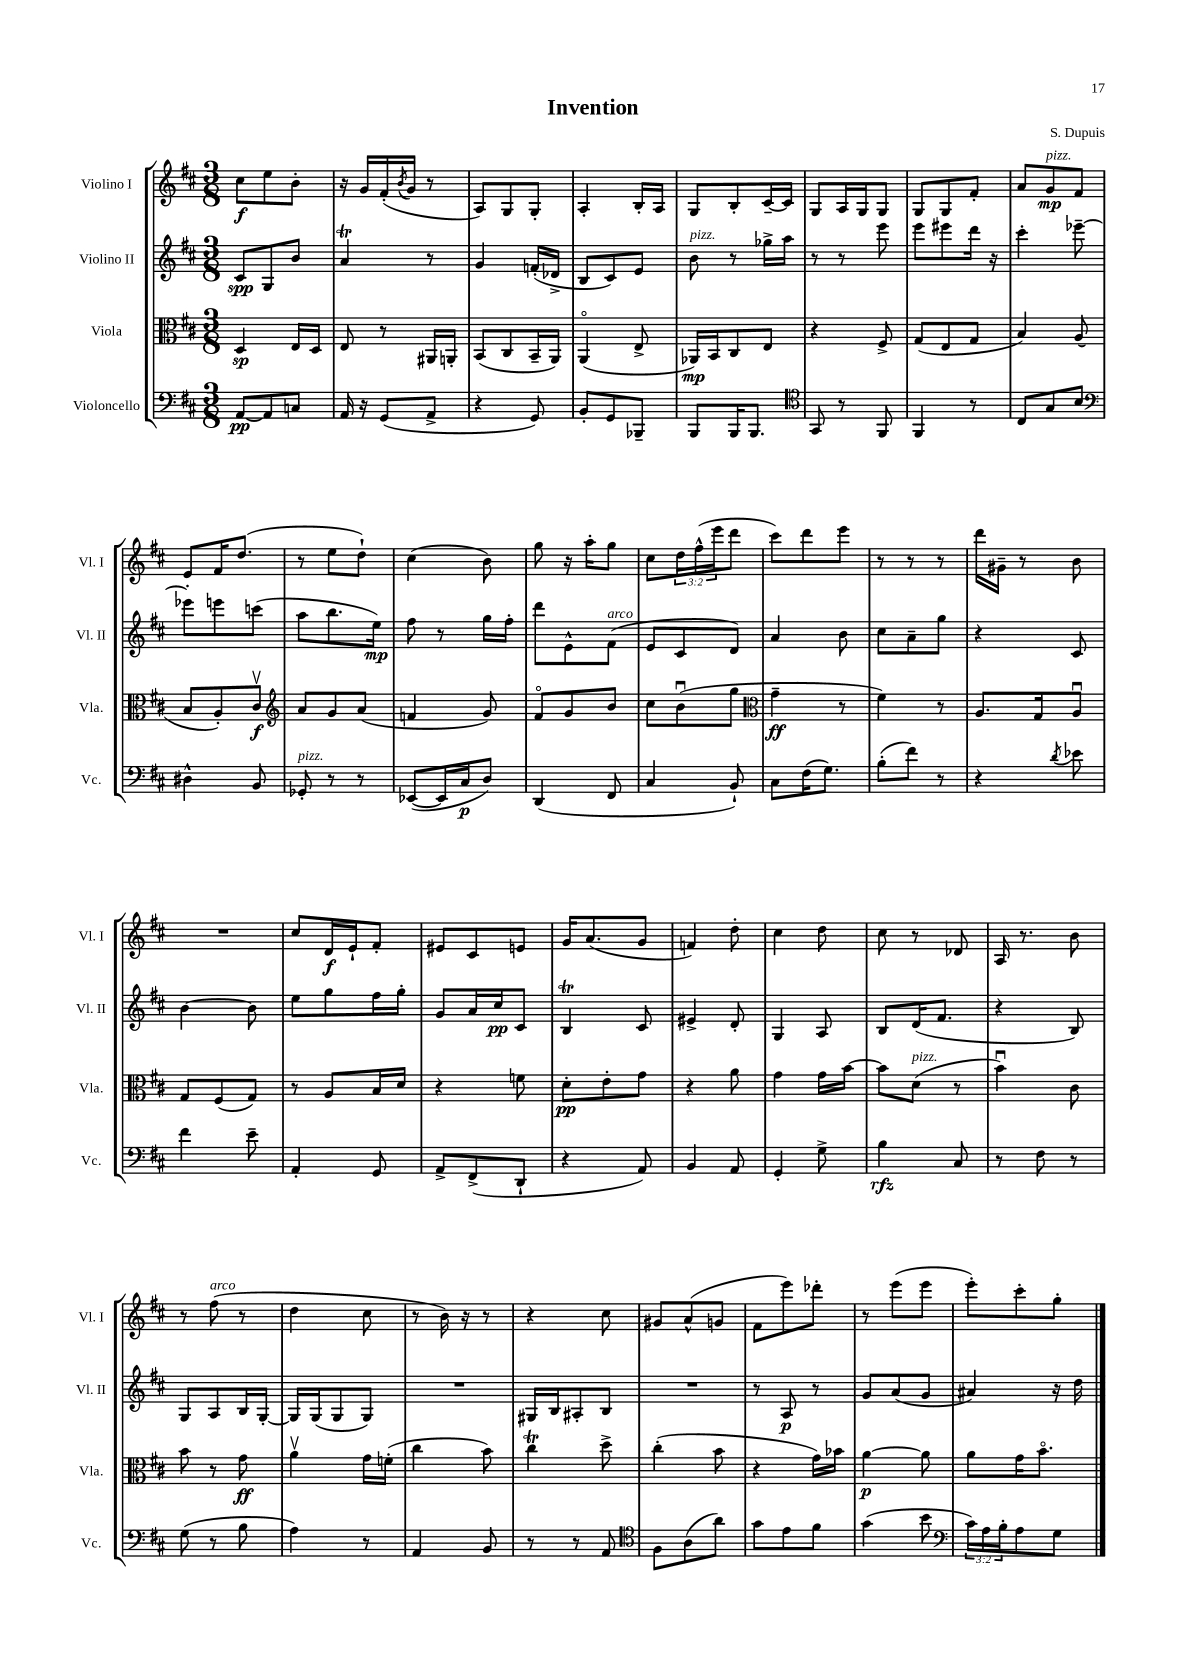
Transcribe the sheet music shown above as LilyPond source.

\header { title = "Invention" composer = "S. Dupuis" }
<<
\new StaffGroup <<
\new Staff = "s0" \with { instrumentName = "Violino I" shortInstrumentName = "Vl. I" } {
    \clef treble \key d \major \numericTimeSignature \time 3/8 \override Staff.TupletNumber.text = #tuplet-number::calc-fraction-text
    cis''8\f e''8 b'8-. |
    r16 g'16 fis'16-.( \acciaccatura { b'8 } g'16 r8 |
    a8) g8 g8-. |
    a4-. b16-. a16 |
    g8 b8-. cis'16~-- cis'16 |
    g8 a16 g16 g8 |
    g8 g8 fis'8-. |
    a'8 g'8\mp^\markup { \italic "pizz." } fis'8 |
    e'8 fis'16 d''8.( |
    r8 e''8 d''8-!) |
    cis''4( b'8) |
    g''8 r16 a''16-. g''8 |
    cis''8 \tuplet 3/2 { d''16 fis''16-^( e'''16 } d'''8 |
    cis'''8) d'''8 e'''8 |
    r8 r8 r8 |
    d'''16 gis'16-- r8 b'8 |
    R4. |
    cis''8 d'16\f e'16-! fis'8-. |
    eis'8 cis'8 e'8 |
    g'16 a'8.( g'8 |
    f'4) d''8-. |
    cis''4 d''8 |
    cis''8 r8 des'8 |
    a16 r8. b'8 |
    r8 fis''8^\markup { \italic "arco" }( r8 |
    d''4 cis''8 |
    r8 b'16) r16 r8 |
    r4 cis''8 |
    gis'8 a'8-^( g'8 |
    fis'8 e'''8) des'''8-. |
    r8 e'''8( e'''8 |
    e'''8-.) cis'''8-. g''8-. \bar "|." |
}
\new Staff = "s1" \with { instrumentName = "Violino II" shortInstrumentName = "Vl. II" } {
    \clef treble \key d \major \numericTimeSignature \time 3/8
    cis'8\spp g8 b'8 |
    a'4\trill r8 |
    g'4 f'16-.( des'16-> |
    b8 cis'8) e'8 |
    b'8^\markup { \italic "pizz." } r8 ges''16-> a''16 |
    r8 r8 e'''8 |
    e'''8 eis'''8 d'''16 r16 |
    cis'''4-. ees'''8~-- |
    ees'''8-. e'''8 c'''8( |
    a''8 b''8. e''16\mp) |
    fis''8 r8 g''16 fis''16-. |
    d'''8 e'8-^ fis'8^\markup { \italic "arco" }( |
    e'8 cis'8 d'8) |
    a'4 b'8 |
    cis''8 a'8-- g''8 |
    r4 cis'8 |
    b'4~ b'8 |
    e''8 g''8 fis''16 g''16-. |
    g'8 a'16 cis''16\pp cis'8 |
    b4\trill cis'8 |
    eis'4-> d'8-. |
    g4 a8 |
    b8 d'16( fis'8. |
    r4 b8) |
    g8 a8 b16 g16~-. |
    g16 g16( g8 g8) |
    R4. |
    gis16 b16 ais8-. b8 |
    R4. |
    r8 a8\p r8 |
    g'8 a'8( g'8 |
    ais'4) r16 d''16 \bar "|." |
}
\new Staff = "s2" \with { instrumentName = "Viola" shortInstrumentName = "Vla." } {
    \clef alto \key d \major \numericTimeSignature \time 3/8
    d4\sp e16 d16 |
    e8 r8 ais,16 a,16-. |
    b,8( cis8 b,16-- a,16) |
    a,4\flageolet( e8-> |
    aes,16\mp) b,16 cis8 e8 |
    r4 fis8-> |
    g8( e8 g8 |
    b4) a8( |
    b8 a8-.) cis'8\upbow\f |
    \clef treble a'8 g'8 a'8( |
    f'4 g'8) |
    fis'8\flageolet g'8 b'8 |
    cis''8 b'8\downbow( g''8 |
    \clef alto g'4--\ff r8 |
    fis'4) r8 |
    a8. g16 a8\downbow |
    g8 fis8( g8) |
    r8 a8 b16 d'16 |
    r4 f'8 |
    d'8-.\pp e'8-. g'8 |
    r4 a'8 |
    g'4 g'16 b'16~ |
    b'8 d'8^\markup { \italic "pizz." }( r8 |
    b'4\downbow) cis'8 |
    b'8 r8 g'8\ff |
    a'4\upbow g'16 f'16-.( |
    cis''4 b'8) |
    cis''4\trill d''8-> |
    cis''4-.( b'8 |
    r4 g'16) bes'16 |
    a'4~\p a'8 |
    a'8 g'16 b'8.\flageolet \bar "|." |
}
\new Staff = "s3" \with { instrumentName = "Violoncello" shortInstrumentName = "Vc." } {
    \clef bass \key d \major \numericTimeSignature \time 3/8 \override Staff.TupletNumber.text = #tuplet-number::calc-fraction-text
    a,8~\pp a,8 c8 |
    a,16 r16 g,8( a,8-> |
    r4 g,8) |
    b,8-. g,8 bes,,8-- |
    b,,8 b,,16 b,,8. |
    \clef tenor g,8 r8 fis,8 |
    fis,4 r8 |
    cis8 g8 b8 |
    \clef bass dis4-^ b,8 |
    ges,8-.^\markup { \italic "pizz." } r8 r8 |
    ees,8~( ees,16 cis16\p d8) |
    d,4( fis,8 |
    cis4 b,8-!) |
    cis8 fis16( g8.) |
    b8-.( fis'8) r8 |
    r4 \acciaccatura { d'8 } ees'8 |
    fis'4 e'8-- |
    a,4-. g,8 |
    a,8-> fis,8->( d,8-! |
    r4 a,8) |
    b,4 a,8 |
    g,4-. g8-> |
    b4\rfz cis8 |
    r8 fis8 r8 |
    g8( r8 b8 |
    a4) r8 |
    a,4 b,8 |
    r8 r8 a,8 |
    \clef tenor fis8 a8( a'8) |
    g'8 e'8 fis'8 |
    g'4( b'8 |
    \clef bass \tuplet 3/2 { cis'16) a16 b16-. } a8 g8 \bar "|." |
}
>>
>>
\layout { \context { \Score \remove "Bar_number_engraver" } }
